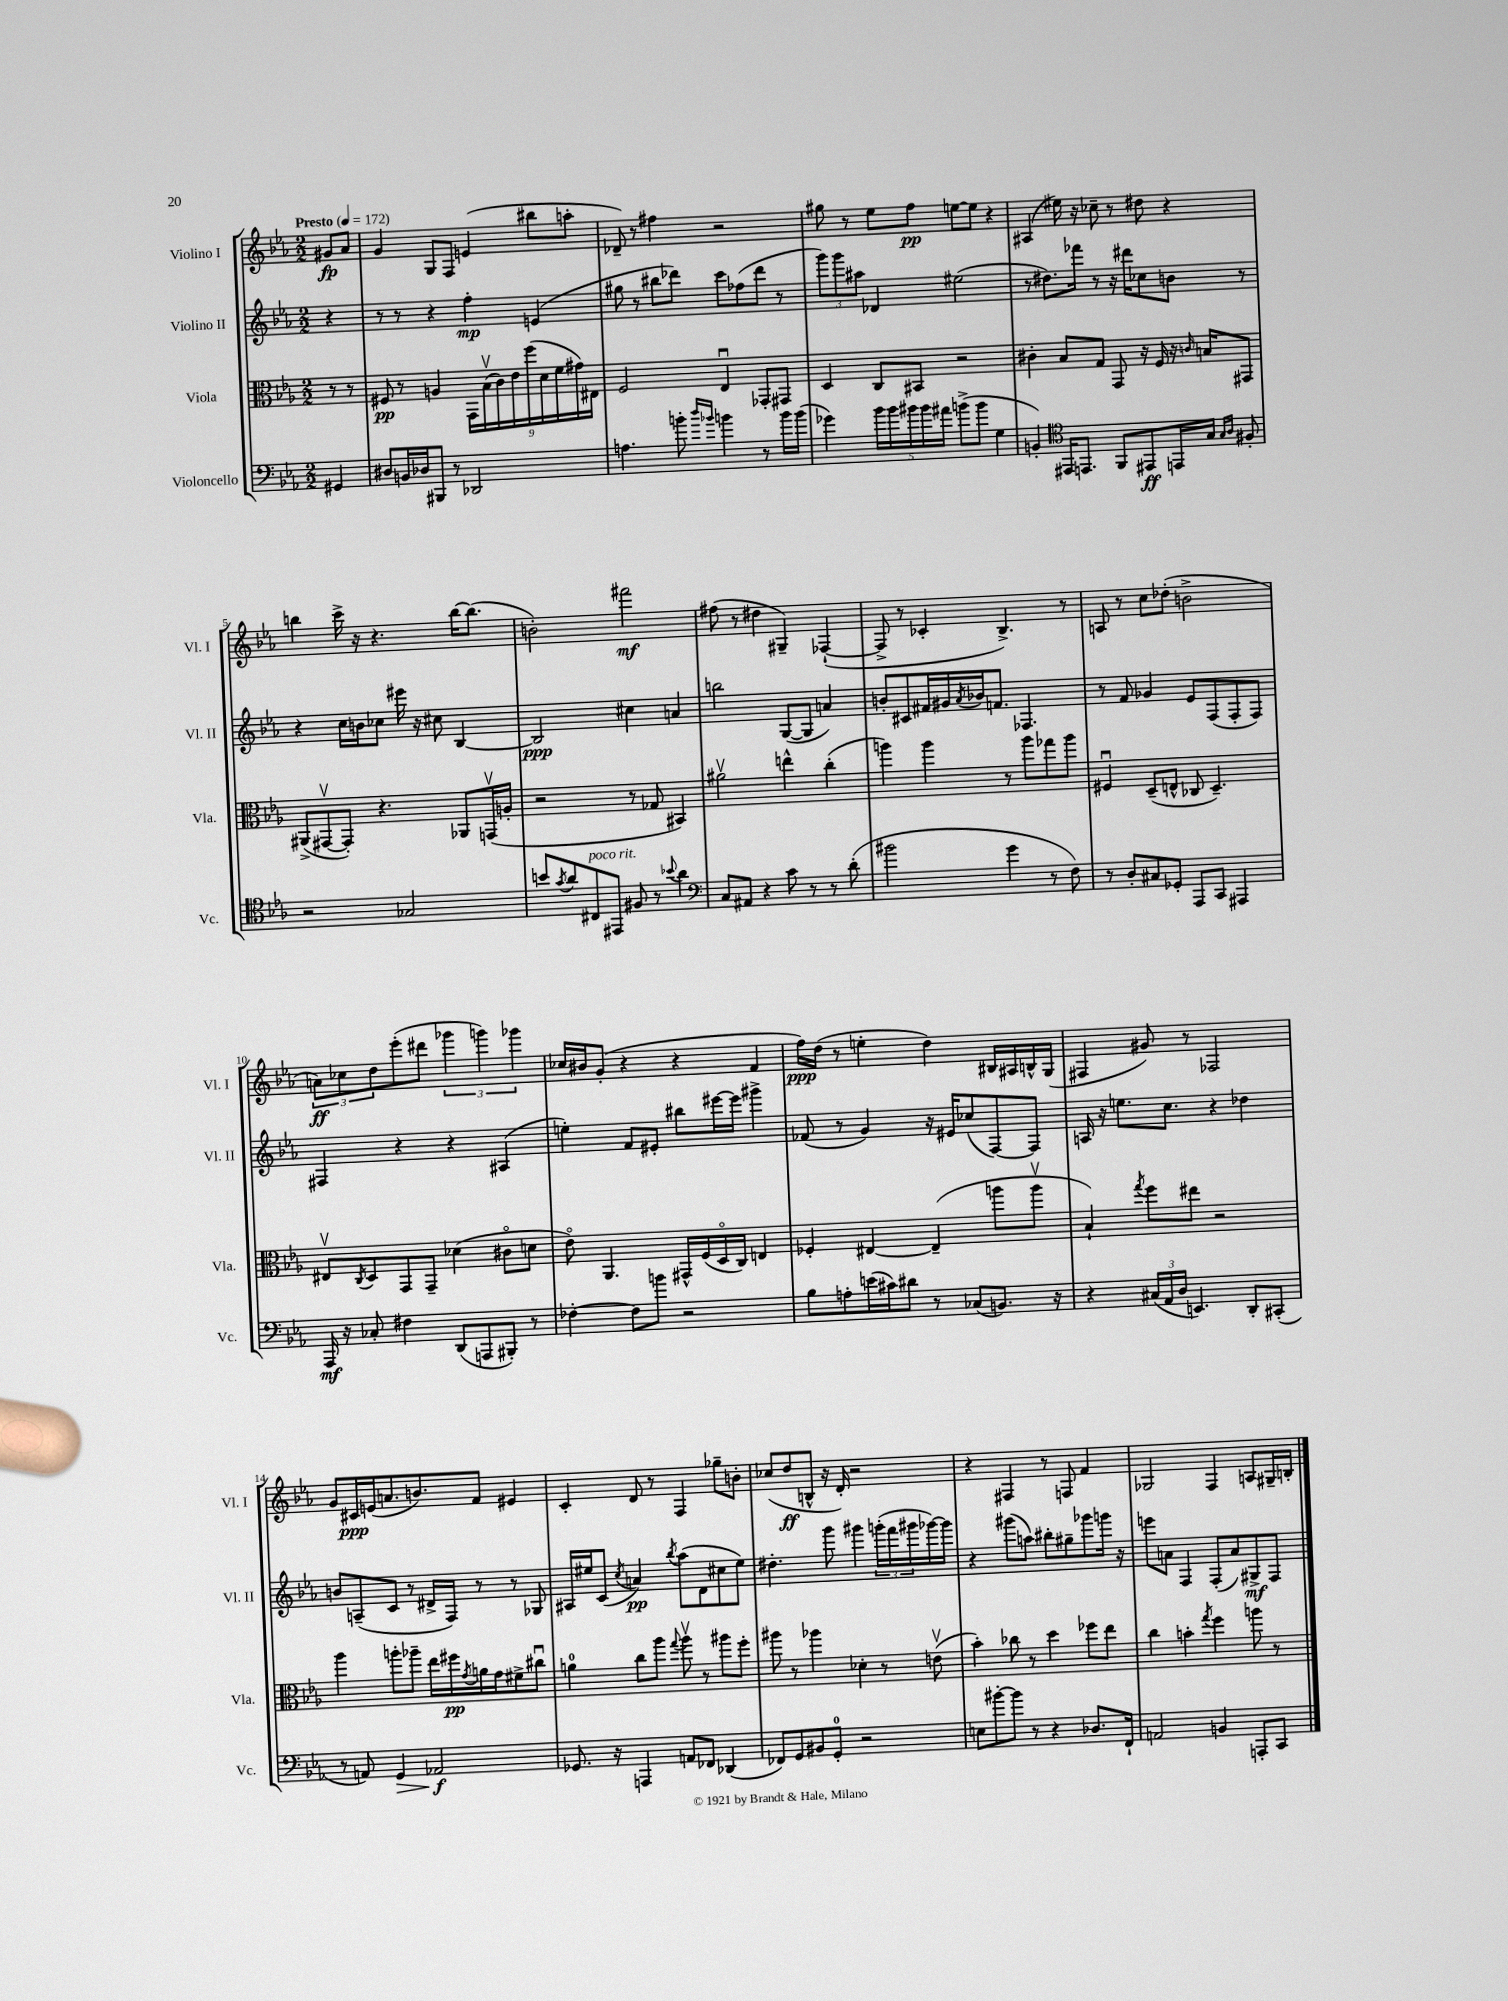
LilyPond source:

<<
\new StaffGroup <<
\new Staff = "s0" \with { instrumentName = "Violino I" shortInstrumentName = "Vl. I" } {
    \clef treble \key ees \major \numericTimeSignature \time 2/2 \partial 4 \tempo "Presto" 4 = 172
    gis'8\fp aes'8 |
    g'4 g8 f8 e'4( bis''8 a''8-. |
    des'8--) r8 fis''4 r2 |
    gis''8 r8 ees''8 f''8\pp e''8~ e''8 r4 |
    ais4( eis''16) r16 ces''8-- r8 dis''8 r4 |
    b''4 c'''16-> r16 r4. b''16~ b''8.( |
    b'2-.) fis'''2\mf |
    fis''8( r8 dis''4 gis4--) fes4~-!( |
    fes8-> r8 ces'4-. bes4.->) r8 |
    a8 r8 c''8 des''8-.( b'2-> |
    \tuplet 3/2 { a'8\ff) ces''8 d''8 } ees'''8-.( dis'''8 \tuplet 3/2 { ges'''4 g'''4) ges'''4 } |
    ces''16 bis'16 g'8-.( r4 r4 f'4 |
    f''16\ppp) d''16( r8 e''4-. d''4) bis16 ais16 b16-^ g16( |
    fis4 gis'8) r8 fes2 |
    g'8 cis'16\ppp e'16( a'8. b'8.) f'8 eis'4 |
    c'4-. d'8 r8 f4 ges''8-- b'8-. |
    ces''8( d''8\ff b8-^ r16 d'16-.) r2 |
    r4 fis4 r8 f8 f'4 |
    ges2 f4 a8 gis16-- b16-. \bar "|." |
}
\new Staff = "s1" \with { instrumentName = "Violino II" shortInstrumentName = "Vl. II" } {
    \clef treble \key ees \major \numericTimeSignature \time 2/2 \partial 4
    r4 |
    r8 r8 r4 f''4-.\mp e'4( |
    gis''8 r8 bis''8 des'''8) c'''8 fes''8( des'''8 r8 |
    \tuplet 3/2 { g'''8) g'''8 ais''8 } des'4 eis''2( |
    r8 dis''8.) fes'''16 r8 r16 dis'''16 ces''8 b'8 r8 |
    r4 c''16 b'16 ces''8 eis'''16 r16 cis''8 bes4~ |
    bes2\ppp cis''4 a'4 |
    b''2 g8~( g8 a'4) |
    b'8-. cis'8 fis'16 gis'16 \acciaccatura { aes'8 } bes'16 f'8. fes4. |
    r8 f'8 ges'4 ees'8 f8( f8-. f8) |
    fis4 r4 r4 ais4( |
    e''4-.) f'8 eis'8-. bis''8 eis'''16~ eis'''16 gis'''4-> |
    fes'8( r8 g'4) r16 eis'16 ces''8( f8~) f8 |
    a16 r16 e''8. c''8. r4 des''4 |
    b'8 a8--( c'8 r8 dis'16-> f16) r8 r8 ges8 |
    ais16 eis''16 c'8( \acciaccatura { c''8 } a'4\pp) \acciaccatura { bes''8 } aes''8( d'8 cis''8 eis''8) |
    dis''4.-. g'''8 gis'''4 \tuplet 3/2 { g'''16-.( f'''16 gis'''16 } ges'''16~) ges'''16 |
    r4 gis'''8( a''8) bis''8-. gis''8-- ges'''8 g'''16 r16 |
    e'''8 a'8 f4 f8-.( a'8) gis8->\mf f8 \bar "|." |
}
\new Staff = "s2" \with { instrumentName = "Viola" shortInstrumentName = "Vla." } {
    \clef alto \key ees \major \numericTimeSignature \time 2/2 \partial 4
    r8 r8 |
    fis8\pp r8 a4 \tuplet 9/8 { g,16 bes16\upbow( c'16) ees'16 f''16( d'16 f'16 gis'16) eis16 } |
    f2 ees4\downbow ges,8-. gis,8 |
    d4 c8 bis,8 r2 |
    cis'4-. bes8 g8 g,8 r16 f16 r16 \grace { c'16 } b16 gis,8 |
    ais,8->( gis,8~\upbow gis,8-.) r4. aes,8 g,16\upbow( a16-. |
    r2 r8 ges8 bis,4) |
    ais'2\upbow e''4-^ c''4-.( |
    a''4) a''4 r8 a''8 ges''8 a''8 |
    fis4\downbow d8--( e8-^ ces8 d4.--) |
    eis8\upbow \acciaccatura { c8 } d8 g,8 g,8-- des'4( cis'8\flageolet d'8 |
    ees'8\flageolet) aes,4. gis,16-^ f16( d16\flageolet c16) e4 |
    fes4-. eis4~ eis4--( a''8 a''8\upbow |
    bes4-!) \acciaccatura { g''8 } f''8 eis''8 r2 |
    aes''4 a''8-. aes''8-- ees''16 fis''16\pp \acciaccatura { g'8 } a'16 g'16 fis'8-> cis''8\downbow |
    a'4-0 c''8 aes''8 \appoggiatura { g''8 } aes''8\upbow r8 ais''8 f''8-. |
    ais''8 r8 aes''4 des'4-. r8 e'8\upbow( |
    bes'4-.) ces''8 r8 d''4 fes''8 ees''8 |
    c''4 b'4-. \acciaccatura { g''8 } f''4 a''8 r8 \bar "|." |
}
\new Staff = "s3" \with { instrumentName = "Violoncello" shortInstrumentName = "Vc." } {
    \clef bass \key ees \major \numericTimeSignature \time 2/2 \partial 4
    gis,4 |
    dis8 b,16 des16 bis,,8 r8 des,2 |
    a4. b'8-. \grace { d''16 bes'16 } b'4 r8 b'16 b'16( |
    ges'4) \tuplet 5/4 { bes'16 bes'16 bis'16 bis'16 ais'16 } b'8->( b'8 g4 |
    b,4-.) \clef tenor eis,16 e,8. f,8 eis,8\ff e,16 g16 \grace { g16 aes16 } fis8-. |
    r2 ges2 |
    b'8 \acciaccatura { g'8 } aes'8 cis8^\markup { \italic "poco rit." } eis,8 fis8 r8 \appoggiatura { bes'8 } aes'4 |
    \clef bass c8 ais,8 r4 c'8 r8 r8 d'8-.( |
    bis'2 g'4 r8 f8) |
    r8 d8-. cis8 ges,8-. aes,,8 c,8 ais,,4 |
    aes,,16\mf r16 ces8-. fis4 d,8( a,,8 bis,,8-.) r8 |
    fes4~-. fes8 b'8 r2 |
    bes8 a8-. e'16( cis'16) dis'8 r8 ces8( b,8.) r16 |
    r4 \tuplet 3/2 { cis16( aes,16 d16 } e,4.) d,8-. cis,8-.( |
    r8 a,8) g,4\> aes,2\f\! |
    ges,8. r16 a,,4 a,8 fes,8 des,4( |
    fes,8) g,8 bis,8 g,8-0-. r2 |
    e8 bis'8~-. bis'8 r8 r4 des8. f,16-! |
    a,2 b,4 a,,8-. c,8 \bar "|." |
}
>>
>>
